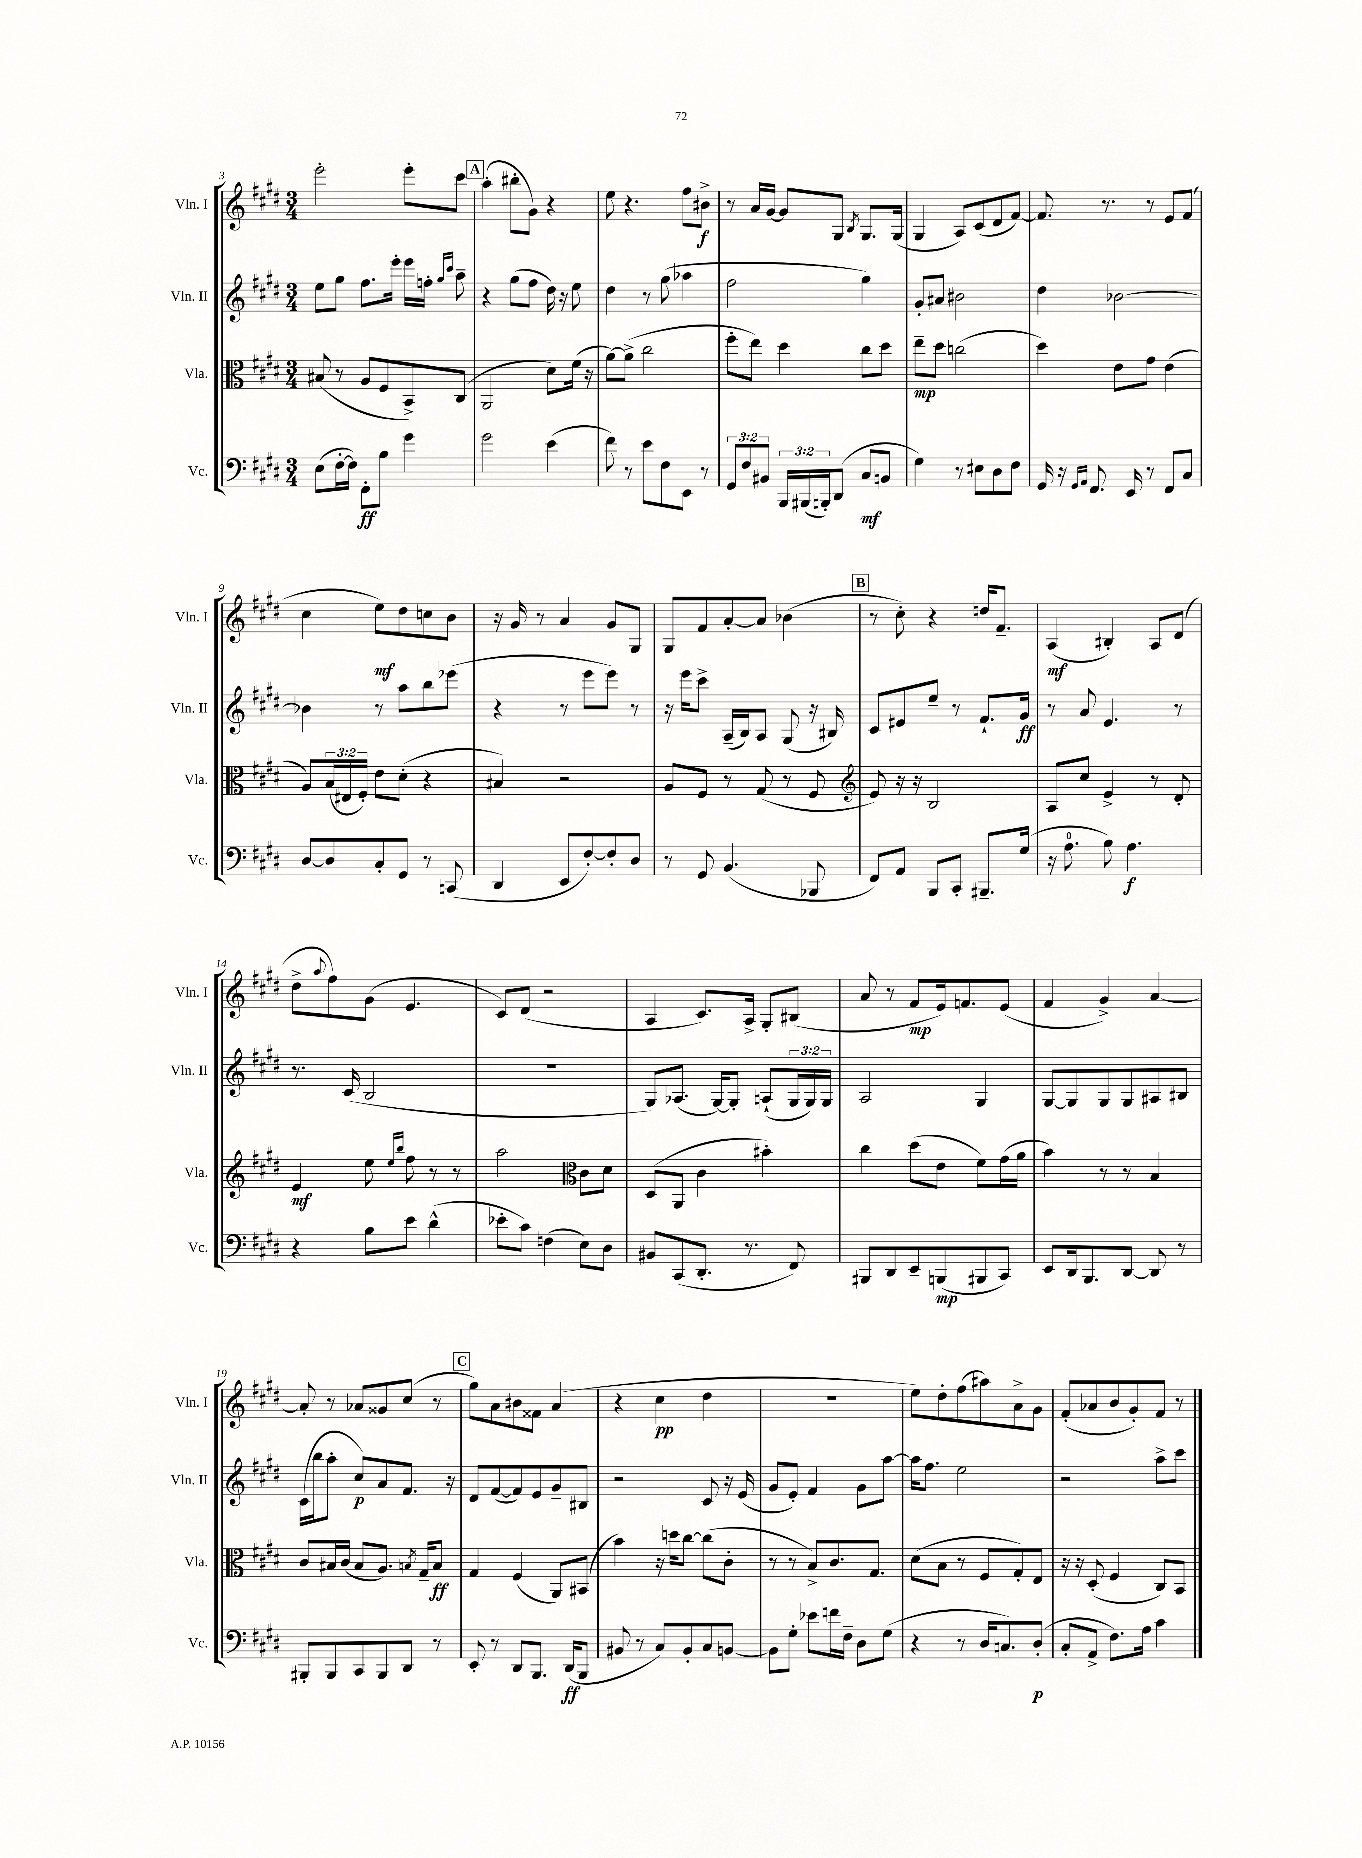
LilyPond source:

<<
\new StaffGroup <<
\new Staff = "s0" \with { instrumentName = "Vln. I" shortInstrumentName = "Vln. I" } {
    \clef treble \key e \major \numericTimeSignature \time 3/4
    e'''2-. e'''8-. cis'''8 |
    \mark \markup { \box "A" } a''4-.( bis''8-. gis'8) r4 |
    e''8 r4. fis''8 bis'8->\f |
    r8 a'16 gis'16~ gis'8 gis8 \acciaccatura { b8 } gis8. gis16( |
    gis4 a8) cis'8( dis'8 fis'8~) |
    fis'8. r8. r8 e'8 fis'8( |
    cis''4 e''8\mf) dis''8 c''8 b'8 |
    r16 gis'16 r8 a'4 gis'8 gis8 |
    gis8 fis'8 a'8~-. a'8 bes'4( |
    \mark \markup { \box "B" } r8 cis''8-.) r4 d''16 fis'8.-- |
    a4\mf( bis4-.) a8 dis'8( |
    dis''8-> \appoggiatura { a''8 } fis''8) gis'8( e'4. |
    cis'8) dis'8( r2 |
    a4 cis'8.) a16-> gis8-. bis8( |
    a'8 r8 fis'8\mp e'16) f'8. e'8( |
    fis'4 gis'4->) a'4~ |
    a'8-. r8 aes'8 gisis'8 cis''8( r8 |
    \mark \markup { \box "C" } gis''8) a'8 bis'8 fisis'8 a'4( |
    r4 cis''4\pp dis''4 |
    R2. |
    e''8) dis''8-. fis''8( ais''8) a'8-> gis'8 |
    fis'8-.( aes'8 b'8 gis'8-.) fis'8 r8 \bar "|." |
}
\new Staff = "s1" \with { instrumentName = "Vln. II" shortInstrumentName = "Vln. II" } {
    \clef treble \key e \major \numericTimeSignature \time 3/4 \override Staff.TupletNumber.text = #tuplet-number::calc-fraction-text
    e''8 gis''8 fis''8. e'''16-. e'''16 f''16-. \grace { gis''16 cis'''16 } a''8-- |
    \mark \markup { \box "A" } r4 gis''8( fis''8 dis''16) r16 e''8 |
    dis''4 r8 gis''8( aes''4 |
    fis''2 gis''4) |
    gis'8-. ais'8 bis'2 |
    dis''4 bes'2~ |
    bes'4 r8 a''8 b''8 ees'''8( |
    r4 r8 e'''8 e'''8) r8 |
    r16 e'''16 cis'''8-> a16--( b16) a8 gis8( r16 bis16) |
    \mark \markup { \box "B" } cis'8 eis'8 e''8-- r8 fis'8.-! gis'16\ff |
    r8 a'8 e'4. r8 |
    r8. cis'16( b2 |
    R2. |
    gis8) aes8.( gis16~) gis8-. a8-!( \tuplet 3/2 { gis16 gis16) gis16 } |
    a2 gis4 |
    gis8~ gis8 gis8 gis8 ais8 bis8 |
    cis'16( b''16 a''8-. cis''8\p) a'8 fis'8. r16 |
    \mark \markup { \box "C" } dis'8 fis'8~( fis'8) e'8 gis'8-- bis8 |
    r2 cis'8 r16 e'16( |
    gis'8 e'8-.) fis'4 gis'8 a''8~ |
    a''16 fis''8. e''2 |
    r2 a''8-> cis'''8 \bar "|." |
}
\new Staff = "s2" \with { instrumentName = "Vla." shortInstrumentName = "Vla." } {
    \clef alto \key e \major \numericTimeSignature \time 3/4 \override Staff.TupletNumber.text = #tuplet-number::calc-fraction-text
    bis8( r8 a8 fis8 b,8->) cis8( |
    \mark \markup { \box "A" } a,2 dis'8) fis'16( r16 |
    a'8~) a'8->( cis''2 |
    fis''8-. e''8) dis''4 cis''8 dis''8 |
    e''8--\mp dis''8 c''2( |
    dis''4) e'8 gis'8 e'4( |
    a8) \tuplet 3/2 { b16( eis16 fis16-.) } e'8 dis'8-.( r4 |
    bis4) r2 |
    a8 fis8 r8 gis8( r8 fis8 |
    \mark \markup { \box "B" } \clef treble e'8) r16 r16 b2 |
    a8 cis''8 e'4-> r8 dis'8-. |
    e'4\mf e''8 \grace { e''16 b''16 } fis''8 r8 r8 |
    a''2 \clef alto cis'8 dis'8 |
    dis8( a,8 cis'4 bis'4-.) |
    cis''4 dis''8( e'8 fis'8) gis'16( a'16 |
    b'4) r8 r8 b4 |
    cis'8 bis16 cis'16( bis8 a8.) \acciaccatura { b8 } gis16-- b8\ff |
    \mark \markup { \box "C" } gis4 fis4( a,8) bis,8( |
    b'4) r16 d''16 cis''8~ cis''8( cis'8-. |
    r8 r8 b8->) cis'8. gis8. |
    dis'8( b8 r8 fis8 gis8-.) e8 |
    r16 r16 dis8-.( fis4 cis8) b,8 \bar "|." |
}
\new Staff = "s3" \with { instrumentName = "Vc." shortInstrumentName = "Vc." } {
    \clef bass \key e \major \numericTimeSignature \time 3/4 \override Staff.TupletNumber.text = #tuplet-number::calc-fraction-text
    e8( fis16~-. fis16) fis,8-.\ff b8 gis'4 |
    \mark \markup { \box "A" } gis'2 e'4( |
    fis'8) r8 e'8 fis8 e,8 r8 |
    \tuplet 3/2 { gis,8 fis8 bis,8 } \tuplet 3/2 { b,,16 bis,,16( b,,16-.) } dis,8( cis8\mf b,8 |
    gis4) r8 eis8 dis8 fis8 |
    gis,16 r16 \grace { gis,16 a,16 } fis,8. e,16 r8 fis,8 cis8 |
    dis8~ dis8 cis8-. gis,8 r8 c,8( |
    dis,4 e,8 fis8~-.) fis8-. dis8 |
    r8 gis,8 b,4.( bes,,8 |
    \mark \markup { \box "B" } fis,8) a,8 b,,8 cis,8-. bis,,8.-- gis16( |
    r16 a8.-0 b8) a4.\f |
    r4 b8 e'8 dis'4-^( |
    ees'8-. cis'8) f4( e8) dis8 |
    bis,8 cis,8( dis,8.-. r8. fis,8) |
    bis,,8 dis,8 e,8-- b,,8\mp( bis,,8 cis,8) |
    e,8 dis,16 b,,8. dis,8~ dis,8 r8 |
    bis,,8-. bis,,8 cis,8 bis,,8 dis,8 r8 |
    \mark \markup { \box "C" } e,8-. r8 dis,8 b,,8. dis,16\ff( b,,8 |
    bis,8 r8 cis8) bis,8-. cis8 b,8~ |
    b,8 gis8-. ees'8 f'16 fis16-- dis8 gis8( |
    r4 r8 dis16 c8.) dis8-.\p( |
    cis8-. a,8-> fis8.) a16 cis'4 \bar "|." |
}
>>
>>
\layout { \context { \Score currentBarNumber = #3 } }
